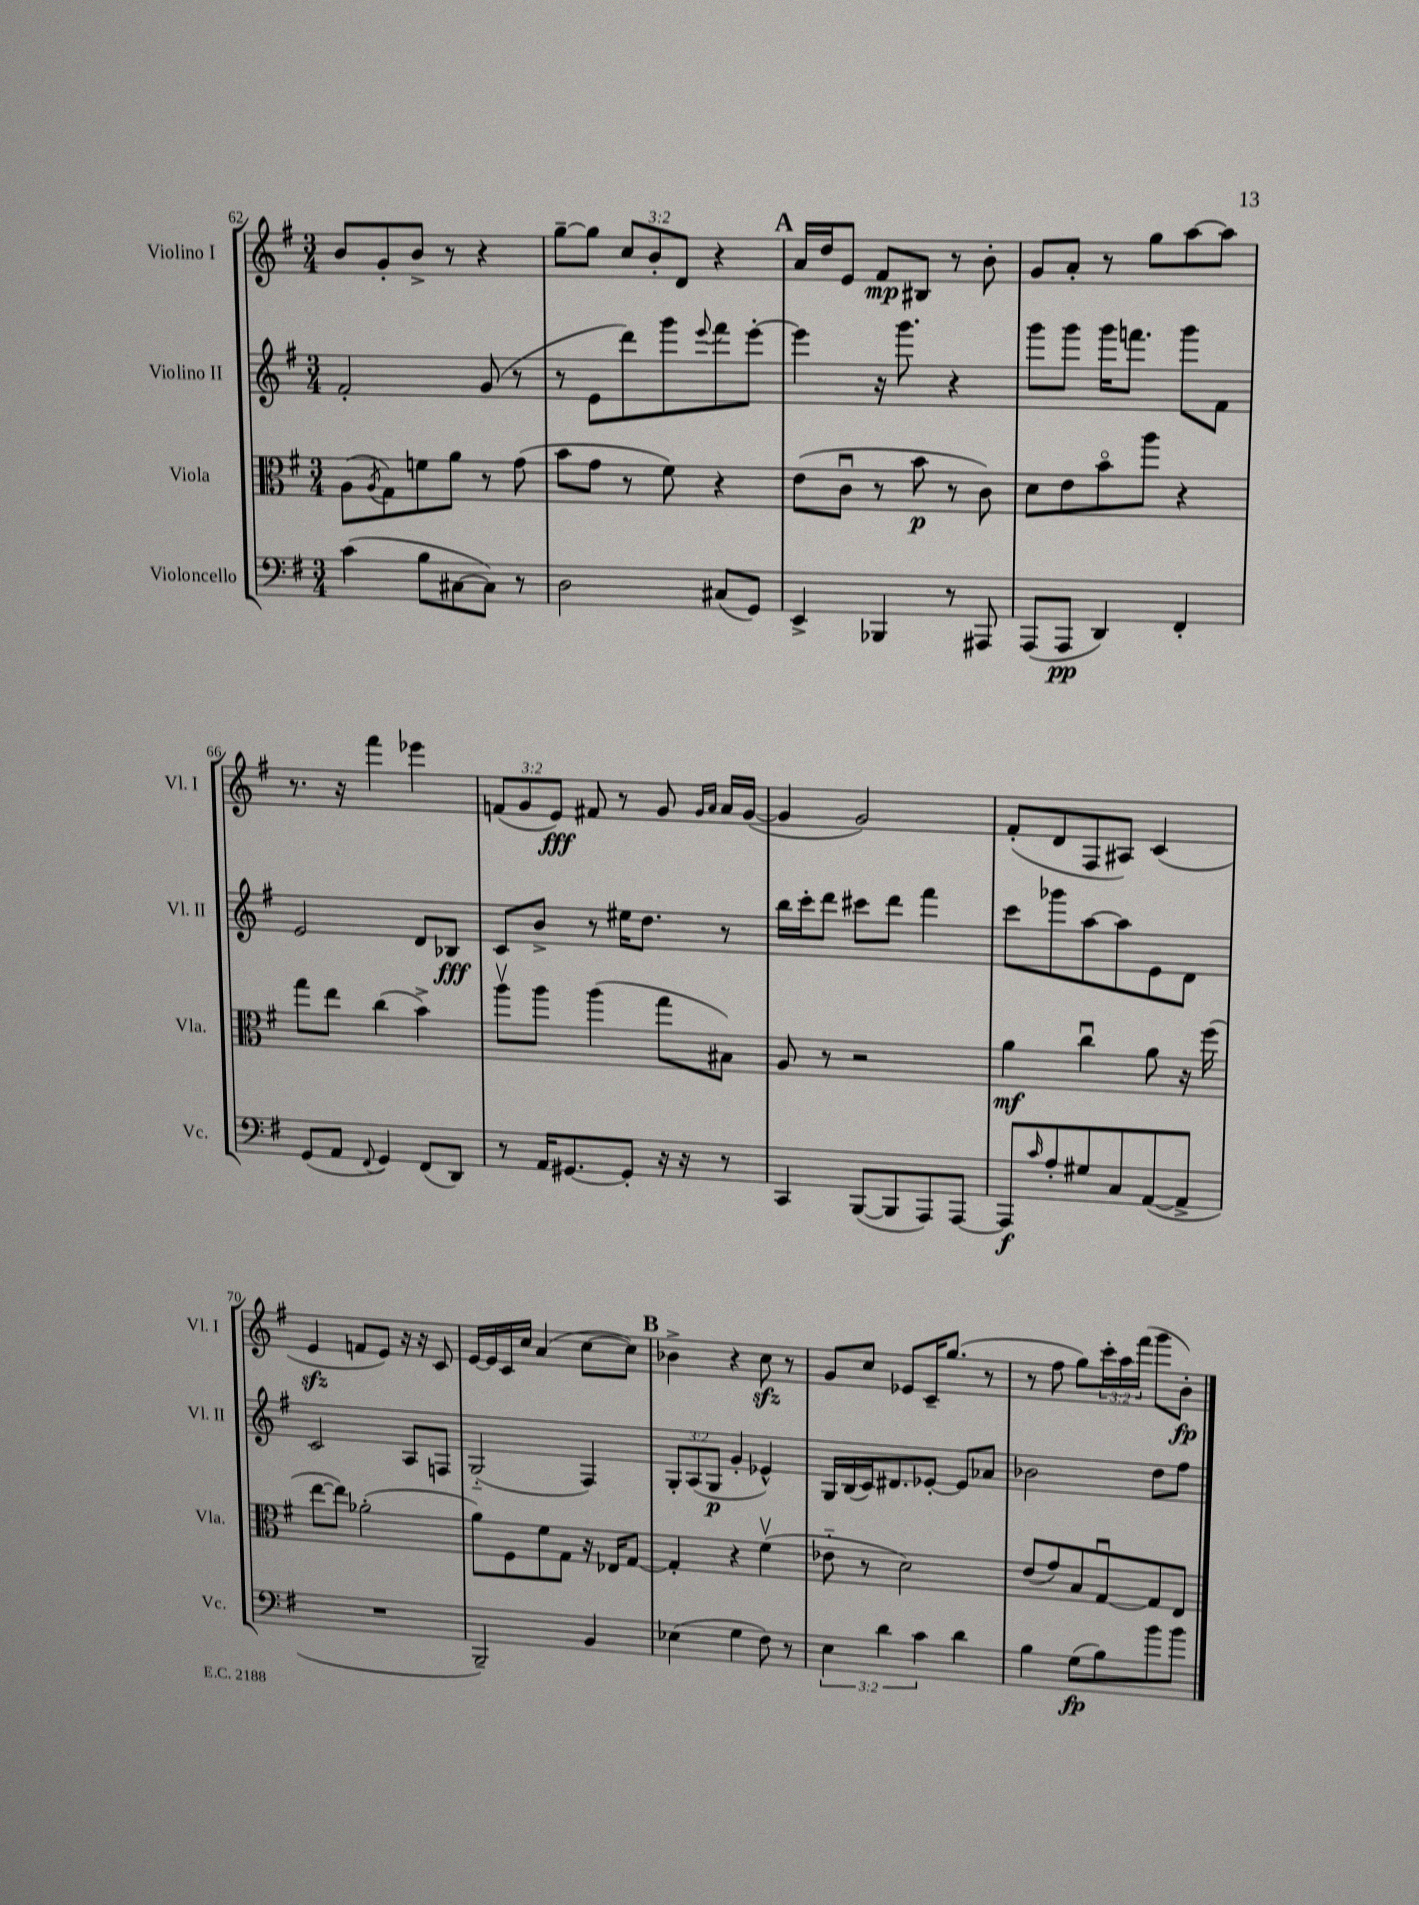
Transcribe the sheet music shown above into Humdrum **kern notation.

**kern	**kern	**kern	**kern
*staff4	*staff3	*staff2	*staff1
*clefF4	*clefC3	*clefG2	*clefG2
*k[f#]	*k[f#]	*k[f#]	*k[f#]
*M3/4	*M3/4	*M3/4	*M3/4
(4c	(8A	2f#'	8b
.	8qA	.	.
.	8G)	.	8g'
8B	8f	.	8b^
[8C#	8a	.	8r
8C#])	8r	(8g	4r
8r	(8g	8r	.
=	=	=	=
2D	8b	8r	[8gg~
.	8g	8e	8gg]
.	8r	8ddd)	12cc
.	.	.	12b'
.	8f#)	8ggg	.
.	.	.	12d
.	.	8qqeee	.
(8C#	4r	8fff#	4r
8GG)	.	[8eee'	.
=	=	=	=
4EE^	(8e	4eee]	16a
.	.	.	16dd
.	8cu	.	8e
4BBB-	8r	16r	8f#
.	.	8.ggg	.
.	8b	.	8B#
8r	8r	4r	8r
8AAA#	8c)	.	8b'
=	=	=	=
(8AAA	8d	8ggg	8g
8AAA	8e	8ggg	8a'
4DD)	8bo	16ggg	8r
.	.	8.fff	.
.	8aa	.	8gg
4FF#'	4r	8ggg	[8aa
.	.	8f#	8aa]
=	=	=	=
(8GG	8gg	2e	8.r
8AA	8ee	.	.
.	.	.	16r
8qqFF#	.	.	.
4GG)	(4cc	.	4fff#
(8FF#	4b^)	8d	4eee-
8DD)	.	8B-	.
=	=	=	=
8r	8aav	8c	(12f
.	.	.	12g
16AA	8aa	8b^	.
.	.	.	12e)
[8.GG#	.	.	.
.	(4aa	8r	8f#
8GG#']	.	16ee#	8r
.	.	8.dd	.
16r	8gg	.	8g
16r	.	.	.
.	.	.	16qqg
.	.	.	16qqa
8r	8B#)	8r	16a
.	.	.	([16g
=	=	=	=
4CC	8A	16bb	4g]
.	.	16ccc'	.
.	8r	8ddd	.
([8BBB	2r	8ccc#	2g)
8BBB]	.	8ddd	.
8AAA)	.	4fff#	.
[8AAA	.	.	.
=	=	=	=
8AAA]	4a	8ccc	(8f#'
16qqc	.	.	.
8A'	.	8ggg-	8d
8G#	4ccu	[8aa	8F#
8C	.	8aa]	8A#)
([8AA	8a	8e	(4c
8AA^]	16r	8d	.
.	(16ff#	.	.
=	=	=	=
2.r	[8ee	2c	4e
.	8ee])	.	.
.	(2a-'	.	8f
.	.	.	8e)
.	.	8A	16r
.	.	.	16r
.	.	8F	8c
=	=	=	=
2BBB~)	8a)	(2G'~	[16e
.	.	.	16e]
.	8F#	.	16c
.	.	.	16cc
.	8f#	.	(4a
.	8G	.	.
4BB	16r	4F#)	[8cc
.	16E-	.	.
.	[8G	.	8cc])
=	=	=	=
(4E-	4G']	12G'	4b-^
.	.	(12A	.
.	.	12G	.
4G	4r	4g'	4r
8F#)	(4f#v	4e-^^)	8cc
8r	.	.	8r
=	=	=	=
6E	8e-'~	16G	8g
.	.	(16B	.
.	8r	16c)	8cc
6d	.	.	.
.	.	8.d#	.
.	2d)	.	8e-
6c	.	.	.
.	.	[8e-'	16c~
.	.	.	(8.gg
4d	.	8e-]	.
.	.	8a-	8r
=	=	=	=
4B	(8e	2b-	8r
.	8g)	.	8ff#
(8G	8B	.	8gg)
8B)	[8Gu	.	24ccc'
.	.	.	24aa
.	.	.	(24fff#
8b	8G]	8dd	8ggg
8b	8E	8ff#	8b')
==	==	==	==
*-	*-	*-	*-
